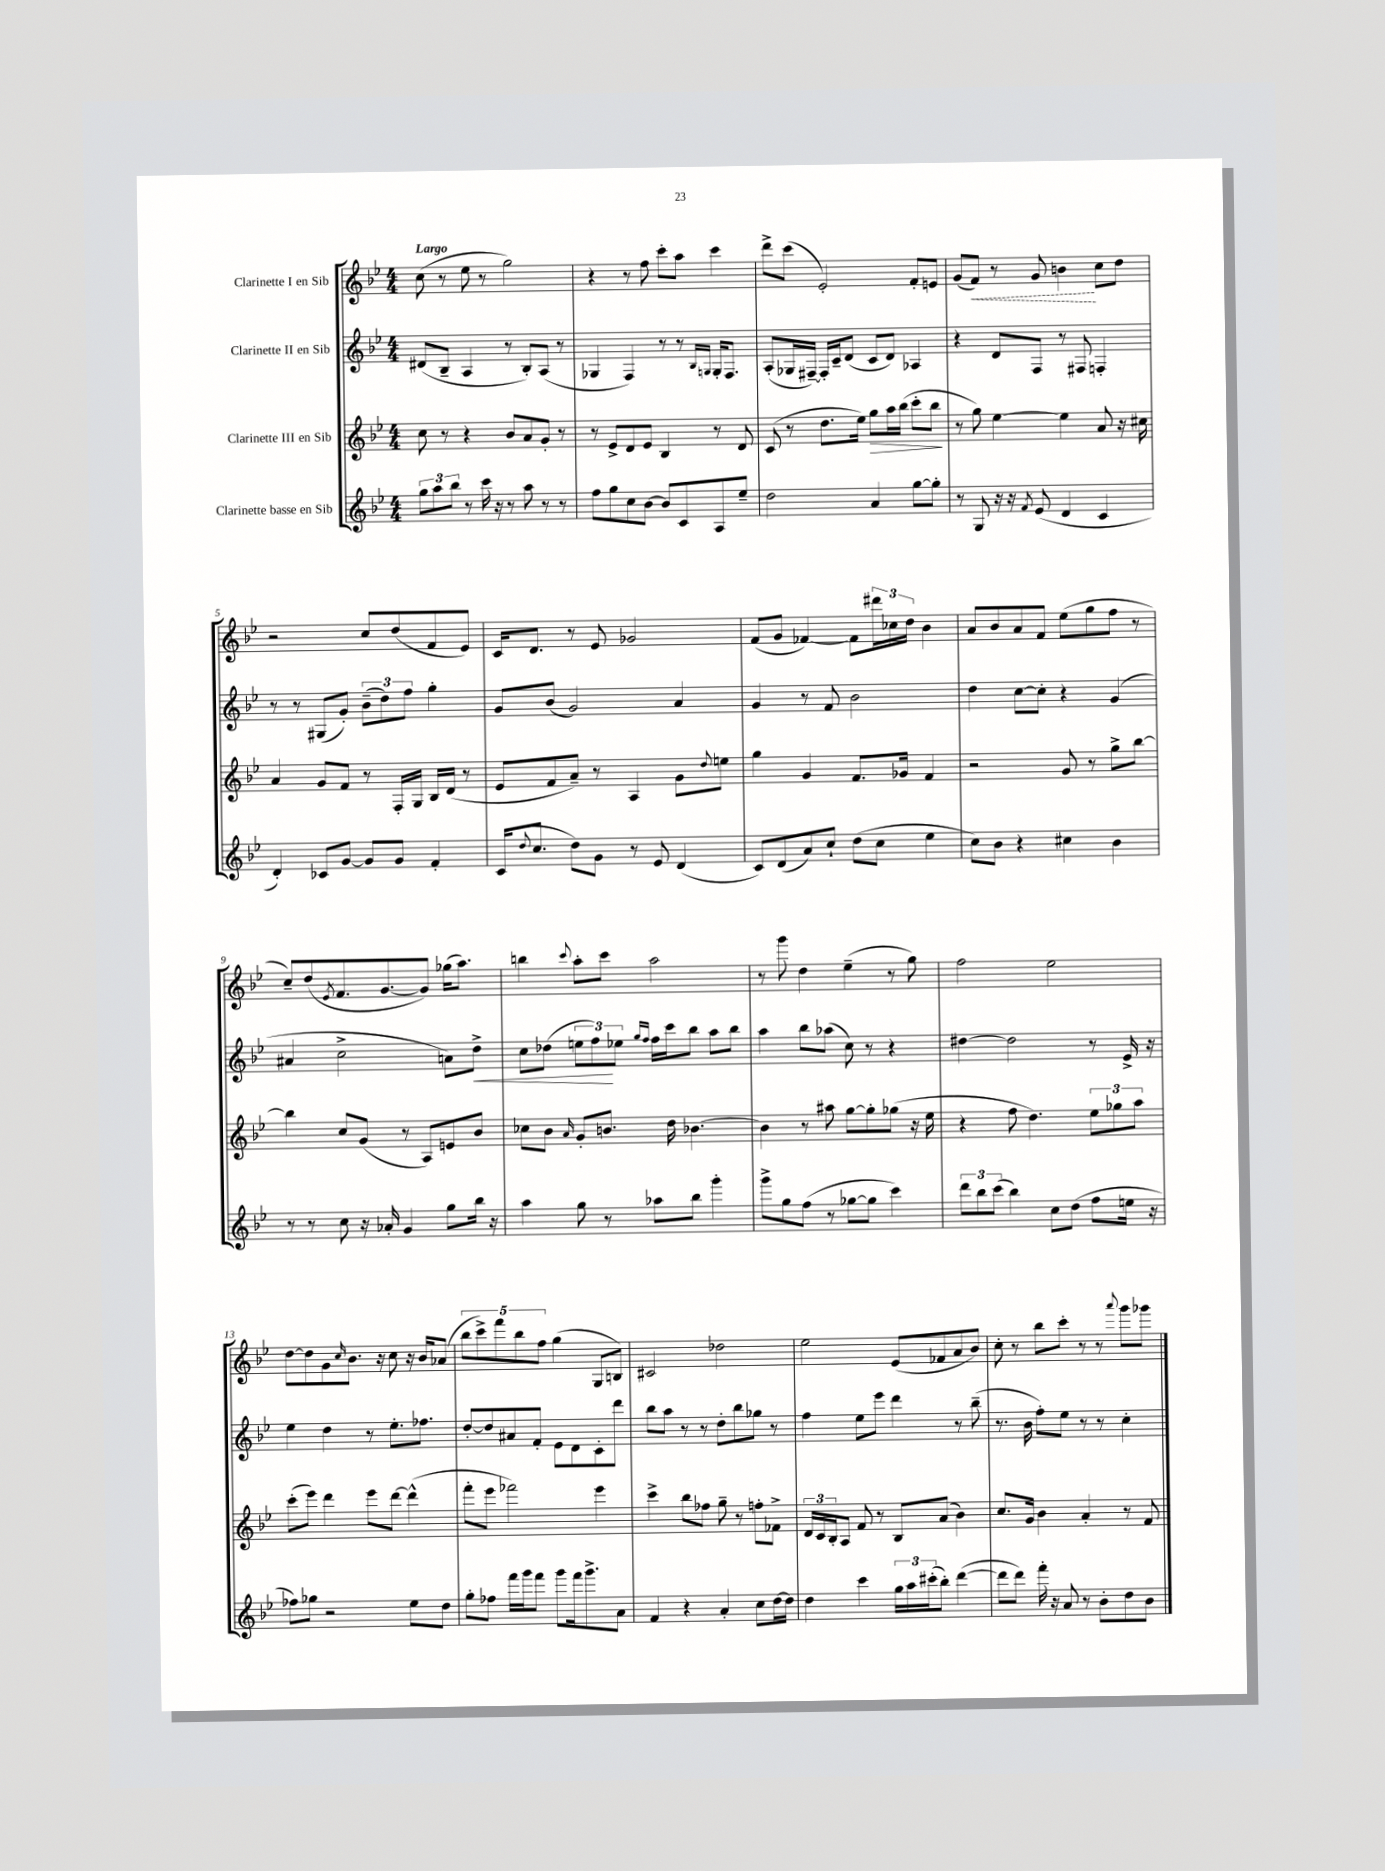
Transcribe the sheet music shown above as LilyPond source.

<<
\new StaffGroup <<
\new Staff = "s0" \with { instrumentName = "Clarinette I en Sib" } {
    \clef treble \key bes \major \numericTimeSignature \time 4/4 \tempo "Largo"
    c''8( r8 ees''8 r8 g''2) |
    r4 r8 f''8 c'''8-. a''8 c'''4 |
    d'''8-> c'''8( ees'2-.) f'8-. e'8 |
    g'8( \once \override Hairpin.style = #'dashed-line f'8\<) r8 g'8 b'4\! c''8 d''8 |
    r2 c''8 d''8( f'8 ees'8) |
    c'16 d'8. r8 ees'8 ges'2 |
    f'8( g'8 fes'4~) fes'8 \tuplet 3/2 { dis'''16 ces''16 d''16 } bes'4 |
    a'8 bes'8 a'8 f'8 ees''8( g''8 f''8 r8 |
    c''8--) d''8( \acciaccatura { ees'8 } f'8. g'8.~ g'8) ges''16( a''8.) |
    b''4 \appoggiatura { c'''8 } a''8-. c'''8 a''2 |
    r8 g'''8 d''4 ees''4--( r8 g''8) |
    f''2 ees''2 |
    d''8~ d''8 g'8 \grace { c''16 } bes'8. r16 c''8 r16 bes'16 aes'8( |
    \tuplet 5/4 { bes''8 c'''8->) f'''8 bes''8 f''8 } g''4( g8 b8) |
    cis'2 des''2 |
    ees''2 ees'8( fes'8 a'8 bes'8) |
    c''8-. r8 bes''8 c'''8-. r8 r8 \appoggiatura { a'''8 } g'''8 ges'''8 \bar "|." |
}
\new Staff = "s1" \with { instrumentName = "Clarinette II en Sib" } {
    \clef treble \key bes \major \numericTimeSignature \time 4/4
    dis'8( bes8-- a4 r8 bes8-.) a8( r8 |
    ges4 f4) r8 r8 \grace { bes16 g16 } g16-. f8. |
    a8-.( ges16 fis16~--) fis16-. c'16-- d'8( c'8 d'8) aes4 |
    r4 d'8 f8 r8 fis8 f4-. |
    r8 r8 gis8( g'8-.) \tuplet 3/2 { bes'8--( d''8) f''8 } g''4-. |
    g'8 bes'8( g'2) a'4 |
    g'4 r8 f'8 bes'2 |
    d''4 c''8~ c''8-. r4 g'4( |
    ais'4 c''2-> a'8) d''8->\< |
    c''8 des''8( \tuplet 3/2 { e''8 f''8\!) ees''8 } \grace { g''16 f''16 } f''16 c'''16 bes''8 a''8 bes''8 |
    a''4 bes''8 aes''8( c''8) r8 r4 |
    dis''4~ dis''2 r8 ees'16-> r16 |
    ees''4 d''4 r8 ees''8.-. fes''8. |
    d''8~-. d''8 ais'8 f'8-. ees'8 d'8 c'8-. d'''8 |
    bes''8 a''8 r8 r8 d''8-. bes''8 ges''8 r8 |
    f''4 ees''8 ees'''8 d'''4 r8 bes''8--( |
    r8. bes'16 f''8-.) ees''8 r8 r8 c''4-. \bar "|." |
}
\new Staff = "s2" \with { instrumentName = "Clarinette III en Sib" } {
    \clef treble \key bes \major \numericTimeSignature \time 4/4
    c''8 r8 r4 bes'8 a'8 g'8-. r8 |
    r8 ees'8-> d'8 ees'8 bes4 r8 d'8 |
    c'8( r8 d''8. ees''16) g''8\> a''16 bes''16( c'''8-. bes''8\! |
    r8 g''8) ees''4~ ees''4 a'8 r16 cis''16 |
    a'4 g'8 f'8 r8 f16-. g16 bes16 d'16( r8 |
    ees'8 f'8 a'8--) r8 a4 g'8 \appoggiatura { d''8 } e''8 |
    g''4 g'4 f'8. ges'16 f'4 |
    r2 g'8 r8 g''8-> bes''8~ |
    bes''4 c''8 g'8( r8 a8) e'8 bes'8 |
    ces''8 bes'8 \grace { a'16 } g'8-. b'8. d''16 bes'4.~ |
    bes'4 r8 ais''8 g''8~ g''8-. ges''8( r16 ees''16 |
    r4 f''8 d''4.) \tuplet 3/2 { ees''8 ges''8 a''8 } |
    c'''8-.( ees'''8) d'''4 ees'''8 d'''8~ d'''4-^( |
    f'''8-. ees'''8 fes'''2) ees'''4 |
    c'''4-> bes''8 fes''8 g''8-- r8 f''8-. fes'8-> |
    \tuplet 3/2 { d'16 c'16 bes16-. } a8 f'8 r8 bes8 a'8( bes'4) |
    c''8. g'16 bes'4 a'4-. r8 f'8 \bar "|." |
}
\new Staff = "s3" \with { instrumentName = "Clarinette basse en Sib" } {
    \clef treble \key bes \major \numericTimeSignature \time 4/4
    \tuplet 3/2 { g''8 a''8 bes''8 } r8 c'''16 r16 r8 a''8 r8 r8 |
    f''8 g''8 c''8 bes'8~ bes'8 c'8 a8 ees''8-- |
    d''2 a'4 g''8~ g''8-. |
    r8 g8 r16 r16 \acciaccatura { f'8 } ees'8( d'4 c'4 |
    d'4-.) ces'8 g'8~ g'8 g'8 f'4-. |
    c'16( \appoggiatura { d''8 } c''8. d''8) g'8 r8 ees'8 d'4( |
    c'8) d'8( a'8) c''8-! d''8( c''8 ees''4 |
    c''8) bes'8 r4 cis''4 bes'4 |
    r8 r8 c''8 r16 aes'16-. g'4 g''8 bes''16 r16 |
    a''4 g''8 r8 aes''8 bes''8 g'''4-. |
    g'''8-> g''8 f''8( r8 ges''8~ ges''8 c'''4) |
    \tuplet 3/2 { d'''8 bes''8 c'''8( } bes''4) c''8 d''8( f''8 e''16 r16 |
    fes''8) ges''8 r2 ees''8 d''8 |
    g''8-. fes''8 f'''16 g'''16 f'''8 g'''8 f'''16 g'''8.-> a'8 |
    f'4 r4 a'4-. c''8 d''16~ d''16 |
    d''4 c'''4 \tuplet 3/2 { g''16 a''16 cis'''16-.( } bes''8-.) d'''4~( |
    d'''8 d'''8) f'''16-. r16 a'8 r8 bes'8-. d''8 bes'8 \bar "|." |
}
>>
>>
